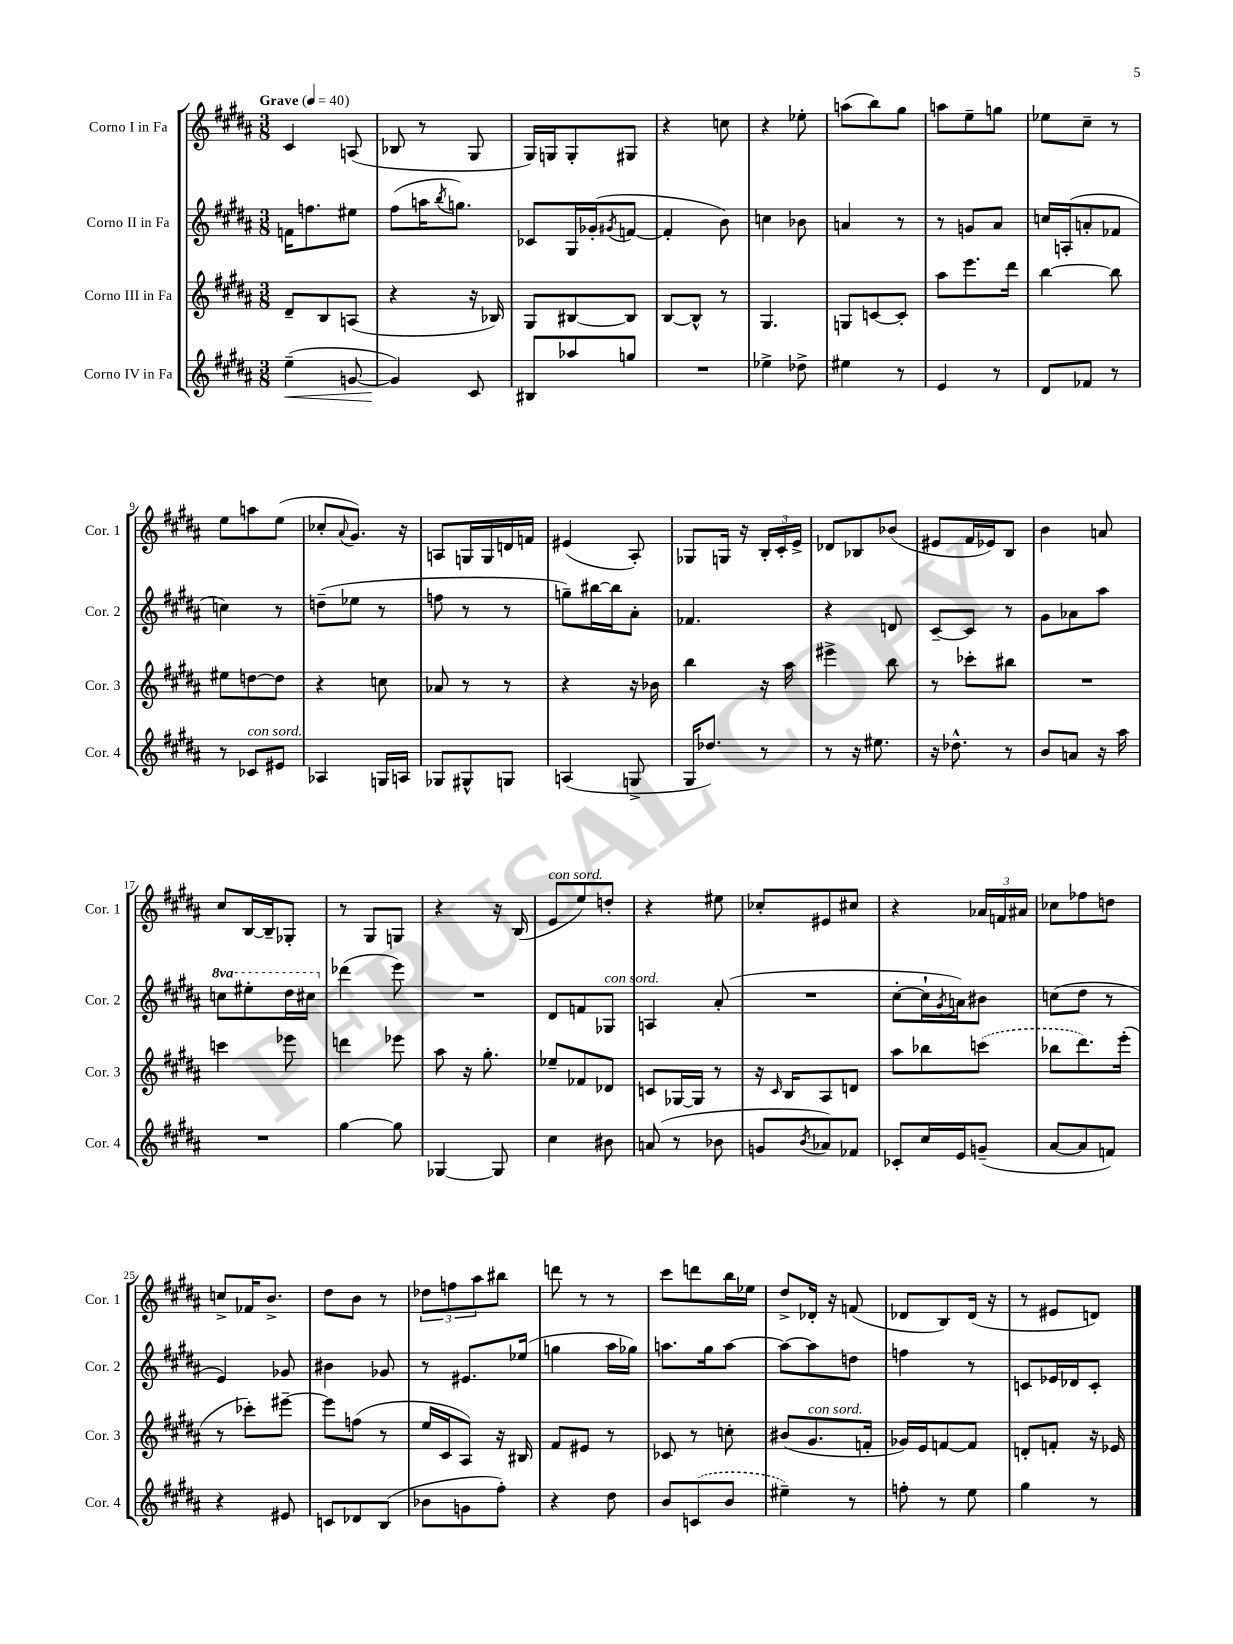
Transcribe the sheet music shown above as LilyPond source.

<<
\new StaffGroup <<
\new Staff = "s0" \with { instrumentName = "Corno I in Fa" shortInstrumentName = "Cor. 1" } {
    \clef treble \key b \major \numericTimeSignature \time 3/8 \tempo "Grave" 4 = 40
    cis'4 a8( |
    bes8 r8 gis8 |
    gis16) g16 g8-. gis8 |
    r4 c''8 |
    r4 ees''8-. |
    a''8( b''8) gis''8 |
    a''8 e''8-- g''8 |
    ees''8 cis''8-- r8 |
    e''8 a''8 e''8( |
    ces''8-. \appoggiatura { ais'8 } gis'8.) r16 |
    a8 g16 g16 d'16 f'16 |
    eis'4( ais8-.) |
    ges8 g16 r16 \tuplet 3/2 { b16-. cis'16-. e'16-> } |
    des'8 bes8 bes'8( |
    eis'8 fis'16 ees'16) b8 |
    b'4 a'8 |
    cis''8 b16~ b16-- ges8-. |
    r8 gis8 g8 |
    r4 r16 b16( |
    e'8^\markup { \italic "con sord." } e''8) d''8-. |
    r4 eis''8 |
    ces''8-. eis'8 cis''8 |
    r4 \tuplet 3/2 { aes'16 f'16 ais'16 } |
    ces''8 fes''8 d''8 |
    c''8-> fes'16 b'8.-> |
    dis''8 b'8 r8 |
    \tuplet 3/2 { des''8 f''8 ais''8 } bis''8 |
    d'''8 r8 r8 |
    cis'''8 d'''8 b''16 ees''16 |
    dis''8-> des'16-. r16 f'8( |
    des'8 b8) des'16( r16 |
    r8 eis'8 d'8) \bar "|." |
}
\new Staff = "s1" \with { instrumentName = "Corno II in Fa" shortInstrumentName = "Cor. 2" } {
    \clef treble \key b \major \numericTimeSignature \time 3/8 \set Staff.ottavationMarkups = #ottavation-simple-ordinals
    f'16 f''8. eis''8 |
    fis''8( a''16 \acciaccatura { b''8 } g''8.) |
    ces'8 gis16 ges'16-.( \acciaccatura { gis'8 } f'8~ |
    f'4-. b'8) |
    c''4 bes'8 |
    a'4 r8 |
    r8 g'8 ais'8 |
    c''16 a16-.( a'8-. fes'8 |
    c''4) r8 |
    d''8--( ees''8 r8 |
    f''8 r8 r8 |
    g''8--) bis''16~ bis''16 ais'8-. |
    fes'4. |
    r4 d'8 |
    cis'8~-- cis'8 r8 |
    gis'8 aes'8 ais''8 |
    \ottava #1 c'''8 eis'''8-. dis'''16 cis'''16 \ottava #0 |
    des'''4( e'''8) |
    R4. |
    dis'8 f'8 ges8^\markup { \italic "con sord." } |
    a4 ais'8-.( |
    R4. |
    cis''8~-. cis''16-! \acciaccatura { gis'8 } a'16) bis'8 |
    c''8( dis''8 r8 |
    e'4) ges'8 |
    bis'4 ges'8 |
    r8 eis'8. ees''16( |
    g''4 ais''16 ges''16) |
    a''8. gis''16 a''8~ |
    a''8~ a''8 d''8 |
    f''4 r8 |
    c'8 ees'16 des'16 c'8-. \bar "|." |
}
\new Staff = "s2" \with { instrumentName = "Corno III in Fa" shortInstrumentName = "Cor. 3" } {
    \clef treble \key b \major \numericTimeSignature \time 3/8
    dis'8-- b8 a8( |
    r4 r16 bes16) |
    gis8 bis8~ bis8 |
    b8~ b8-^ r8 |
    gis4. |
    g8 c'8~ c'8-. |
    ais''8 e'''8. dis'''16 |
    b''4~ b''8 |
    eis''8 d''8~ d''8 |
    r4 c''8 |
    aes'8 r8 r8 |
    r4 r16 bes'16 |
    b''4 r16 ais''16 |
    eis'''4-> b''8 |
    r8 ces'''8-. bis''8 |
    R4. |
    c'''4 ees'''8 |
    d'''4 ees'''8 |
    ais''8 r16 gis''8.-. |
    ees''8-- fes'8 des'8 |
    c'8 ges16~ ges16 r8 |
    r16 \grace { cis'16 } b16 ais8 d'8 |
    ais''8 bes''8 \once \slurDashed c'''8( |
    bes''8 dis'''8.) e'''16-.( |
    r8 ces'''8-.) eis'''8~-- |
    eis'''8 f''8( r8 |
    e''16 cis'16 ais8) r16 bis16 |
    fis'8 eis'8 r8 |
    ces'8 r8 c''8-. |
    bis'8( gis'8.^\markup { \italic "con sord." } f'16-. |
    ges'16) e'16 f'8~ f'8 |
    d'8-. f'8-. r16 ees'16 \bar "|." |
}
\new Staff = "s3" \with { instrumentName = "Corno IV in Fa" shortInstrumentName = "Cor. 4" } {
    \clef treble \key b \major \numericTimeSignature \time 3/8
    e''4--\<( g'8~ |
    g'4\!) cis'8 |
    bis8 aes''8 g''8 |
    R4. |
    ees''4-> des''8-> |
    eis''4 r8 |
    e'4 r8 |
    dis'8 fes'8 r8 |
    r8 ces'8^\markup { \italic "con sord." } eis'8 |
    aes4 g16 a16 |
    ges8 gis8-^ g8 |
    a4( g8-> |
    gis16 des''8.) r8 |
    r8 r16 eis''8. |
    r16 des''8.-^ r8 |
    b'8 a'8 r16 ais''16 |
    R4. |
    gis''4~ gis''8 |
    ges4~ ges8 |
    cis''4 bis'8 |
    a'8( r8 bes'8 |
    g'8 \acciaccatura { b'8 } aes'8) fes'8 |
    ces'8-. cis''16 e'16 g'8--( |
    ais'8~ ais'8 f'8) |
    r4 eis'8 |
    c'8 des'8 b8( |
    bes'8 g'8 fis''8-.) |
    r4 dis''8 |
    b'8 \once \slurDashed c'8( b'8 |
    eis''4--) r8 |
    f''8-. r8 e''8 |
    gis''4 r8 \bar "|." |
}
>>
>>
